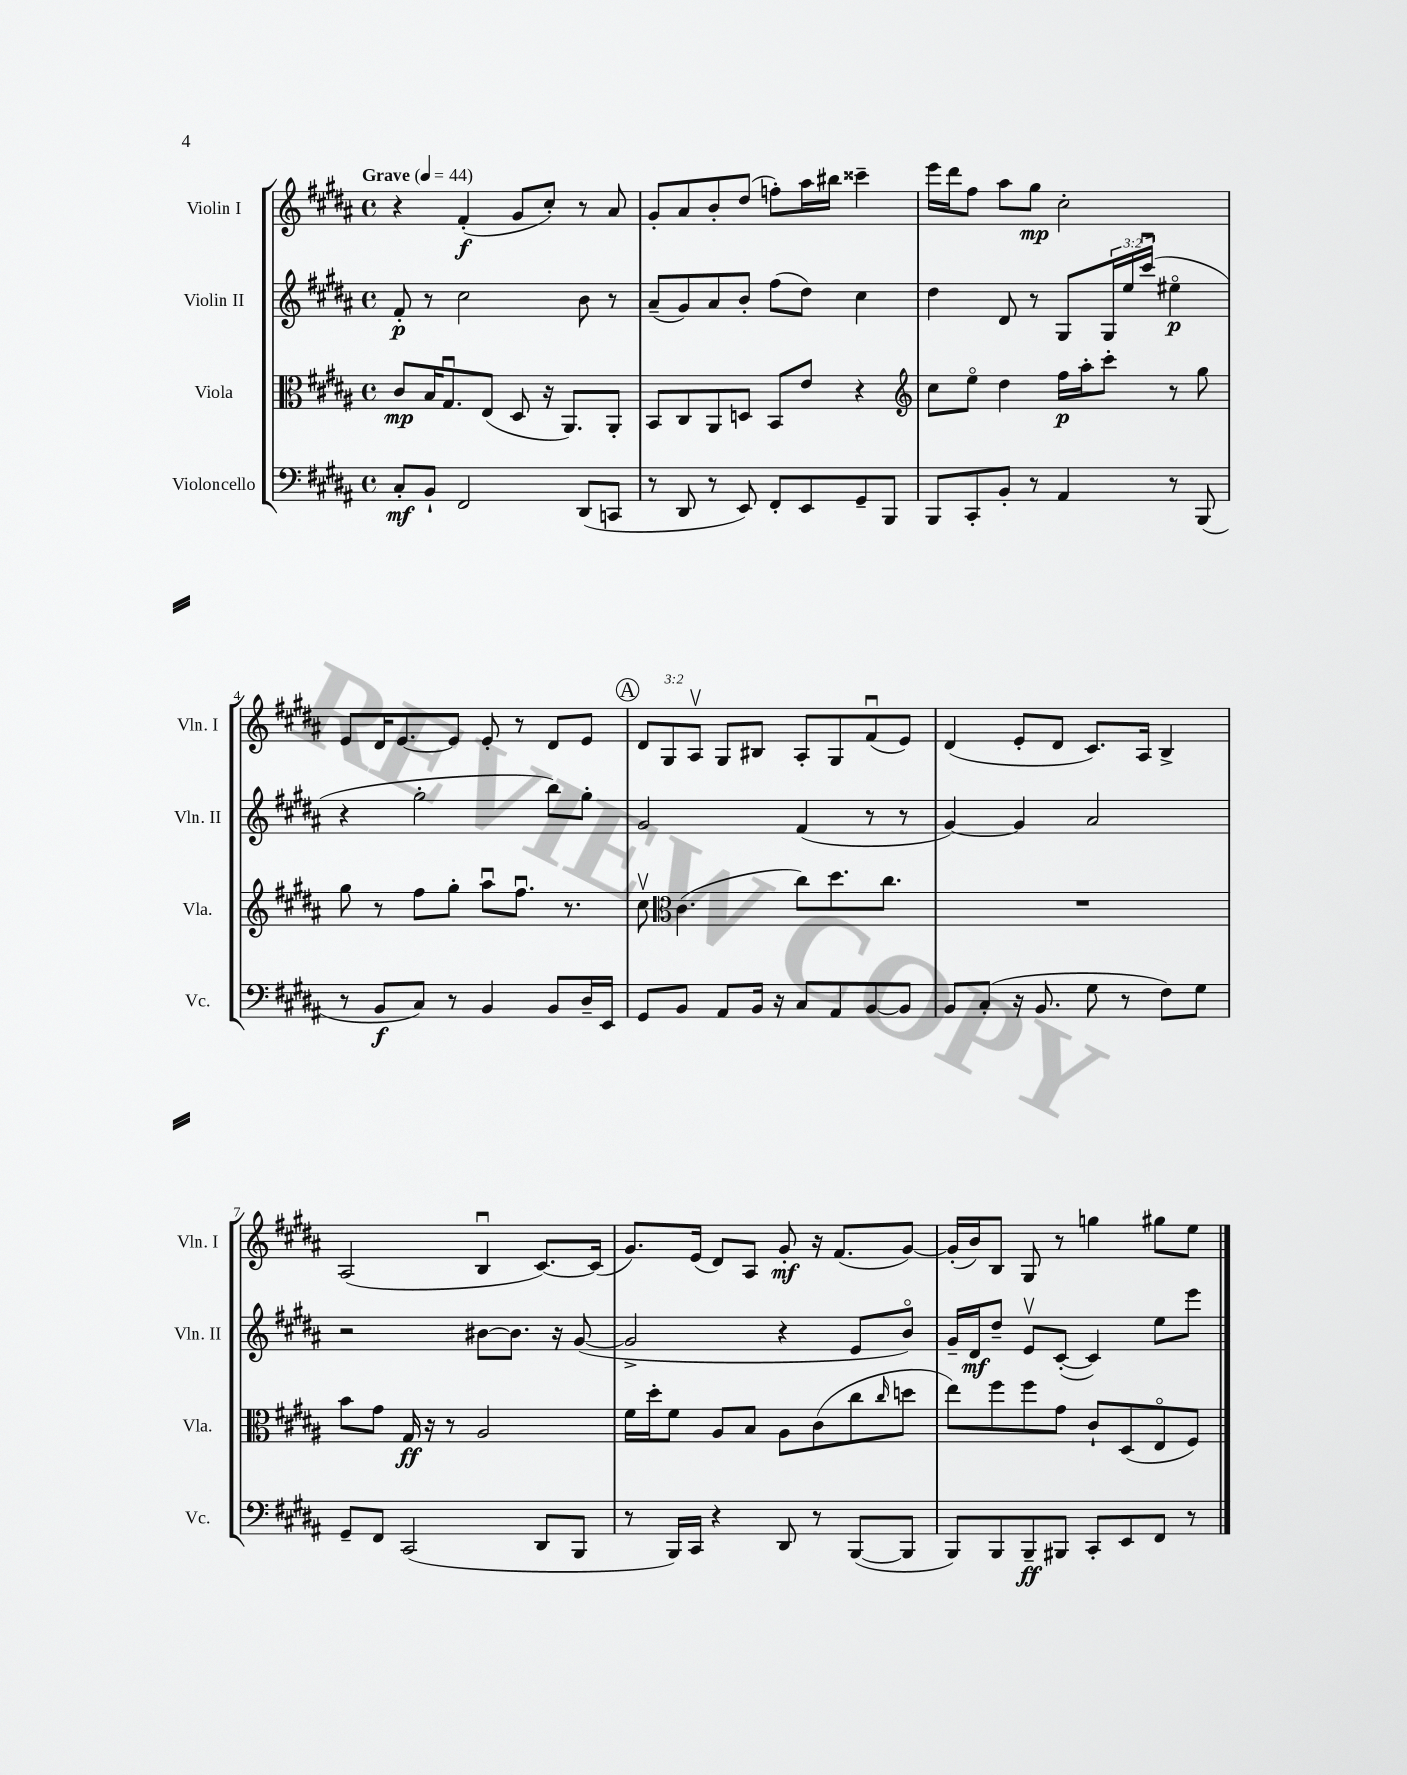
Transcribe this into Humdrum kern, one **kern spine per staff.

**kern	**kern	**kern	**kern
*staff4	*staff3	*staff2	*staff1
*clefF4	*clefC3	*clefG2	*clefG2
*k[f#c#g#d#a#]	*k[f#c#g#d#a#]	*k[f#c#g#d#a#]	*k[f#c#g#d#a#]
*M4/4	*M4/4	*M4/4	*M4/4
*met(c)	*met(c)	*met(c)	*met(c)
*MM44	*MM44	*MM44	*MM44
8C#'/L	8c#/L	8f#'/	4r
8BB`/J	16B/K	8r	.
.	8.G#u/	.	.
2FF#/	.	2cc#\	(4f#'/
.	(8E/J	.	.
.	8D#/	.	8g#/L
.	16r	.	8cc#'/J)
.	8.AA#/L)	.	.
(8DD#/L	.	8b\	8r
8CC/J	8AA#'/J	8r	8a#/
=	=	=	=
8r	8BB/L	(8a#~/L	8g#'/L
8DD#/	8C#/	8g#/)	8a#/
8r	8AA#/	8a#/	8b'/
8EE/)	8D/J	8b'/J	(8dd#/J
8FF#'/L	8BB/L	(8ff#\L	8ff'\L)
8EE/	8e/J	8dd#\J)	16aa#\L
.	.	.	16bb#\JJ
8GG#~/	4r	4cc#\	4ccc##~\
8BBB/J	.	.	.
=	=	=	=
*	*clefG2	*	*
8BBB/L	8cc#\L	4dd#\	16eee\LL
.	.	.	16ddd#\J
8CC#'/	8eeo\J	.	8ff#\J
8BB'/J	4dd#\	8d#/	8aa#\L
8r	.	8r	8gg#\J
4AA#/	16ff#\LL	8G#/L	2cc#'\
.	16aa#'\J	.	.
.	8ccc#'\J	24G#/L	.
.	.	24ee/	.
.	.	(24ccc#u/JJ	.
8r	8r	4ee#o\	.
(8BBB/	8gg#\	.	.
=	=	=	=
8r	8gg#\	4r	8e/L
8BB/L	8r	.	16d#/K
.	.	.	[8.e/
8C#/J)	8ff#\L	2gg#'\	.
8r	8gg#'\J	.	8e/]J
4BB/	8aa#u\L	.	8e'/
.	8.ff#u\J	.	8r
8BB/L	.	8bb\L)	8d#/L
.	8.r	.	.
16D#~/L	.	8gg#'\J	8e/J
16EE/JJ	.	.	.
=	=	=	=
8GG#/L	8cc#v\	2g#/	12d#/L
.	.	.	12G#/
*	*clefC3	*	*
8BB/J	(4.c#\	.	.
.	.	.	12A#v/J
8AA#/L	.	.	8G#/L
16BB/Jk	.	.	8B#/J
16r	.	.	.
8C#/L	8cc#\L)	(4f#/	8A#'/L
8AA#/	8.dd#\	.	8G#/
[8BB/	.	8r	(8f#u/
.	8.cc#\J	.	.
8BB/]J	.	8r	8e/J)
=	=	=	=
8BB/L	1r	[4g#/)	(4d#/
(8C#'/J	.	.	.
16r	.	4g#/]	8e'/L
8.BB/	.	.	.
.	.	.	8d#/J
8G#\	.	2a#/	8.c#/L)
8r	.	.	.
.	.	.	16A#/Jk
8F#\L)	.	.	4B^/
8G#\J	.	.	.
=	=	=	=
8GG#~/L	8b\L	2r	(2A#/
8FF#/J	8g#\J	.	.
(2CC#/	16G#/	.	.
.	16r	.	.
.	8r	.	.
.	2A#/	[8b#\L	4Bu/
.	.	8.b#\]J	.
8DD#/L	.	.	[8.c#/L)
.	.	16r	.
8BBB/J	.	([8g#/	.
.	.	.	(16c#/]Jk
=	=	=	=
8r	16f#\LL	2g#^/]	8.g#/L)
.	16dd#'\J	.	.
16BBB/LL)	8f#\J	.	.
16CC#/JJ	.	.	(16e/Jk
4r	8A#/L	.	8d#/L)
.	8B/J	.	8A#/J
8DD#/	8A#\L	4r	8g#'/
8r	(8c#\	.	16r
.	.	.	(8.f#/L
([8BBB/L	8cc#\	8e/L	.
.	16qqcc#/	.	.
8BBB/]J	8dd\J	8bo/J)	[8g#/J)
=	=	=	=
8BBB/L)	8ee\L)	16g#~/LL	(16g#'/]LL
.	.	16d#/J	16b/J)
8BBB/	8ff#\	8dd#~/J	8B/J
8BBB~/	8ff#\	8ev/L	8G#/
8BBB#/J	8g#\J	([8c#'/J	8r
8CC#'/L	8c#`/L	4c#/])	4gg\
8EE/	(8D#/	.	.
8FF#/J	8Eo/	8ee\L	8gg#\L
8r	8F#/J)	8eee\J	8ee\J
==	==	==	==
*-	*-	*-	*-
